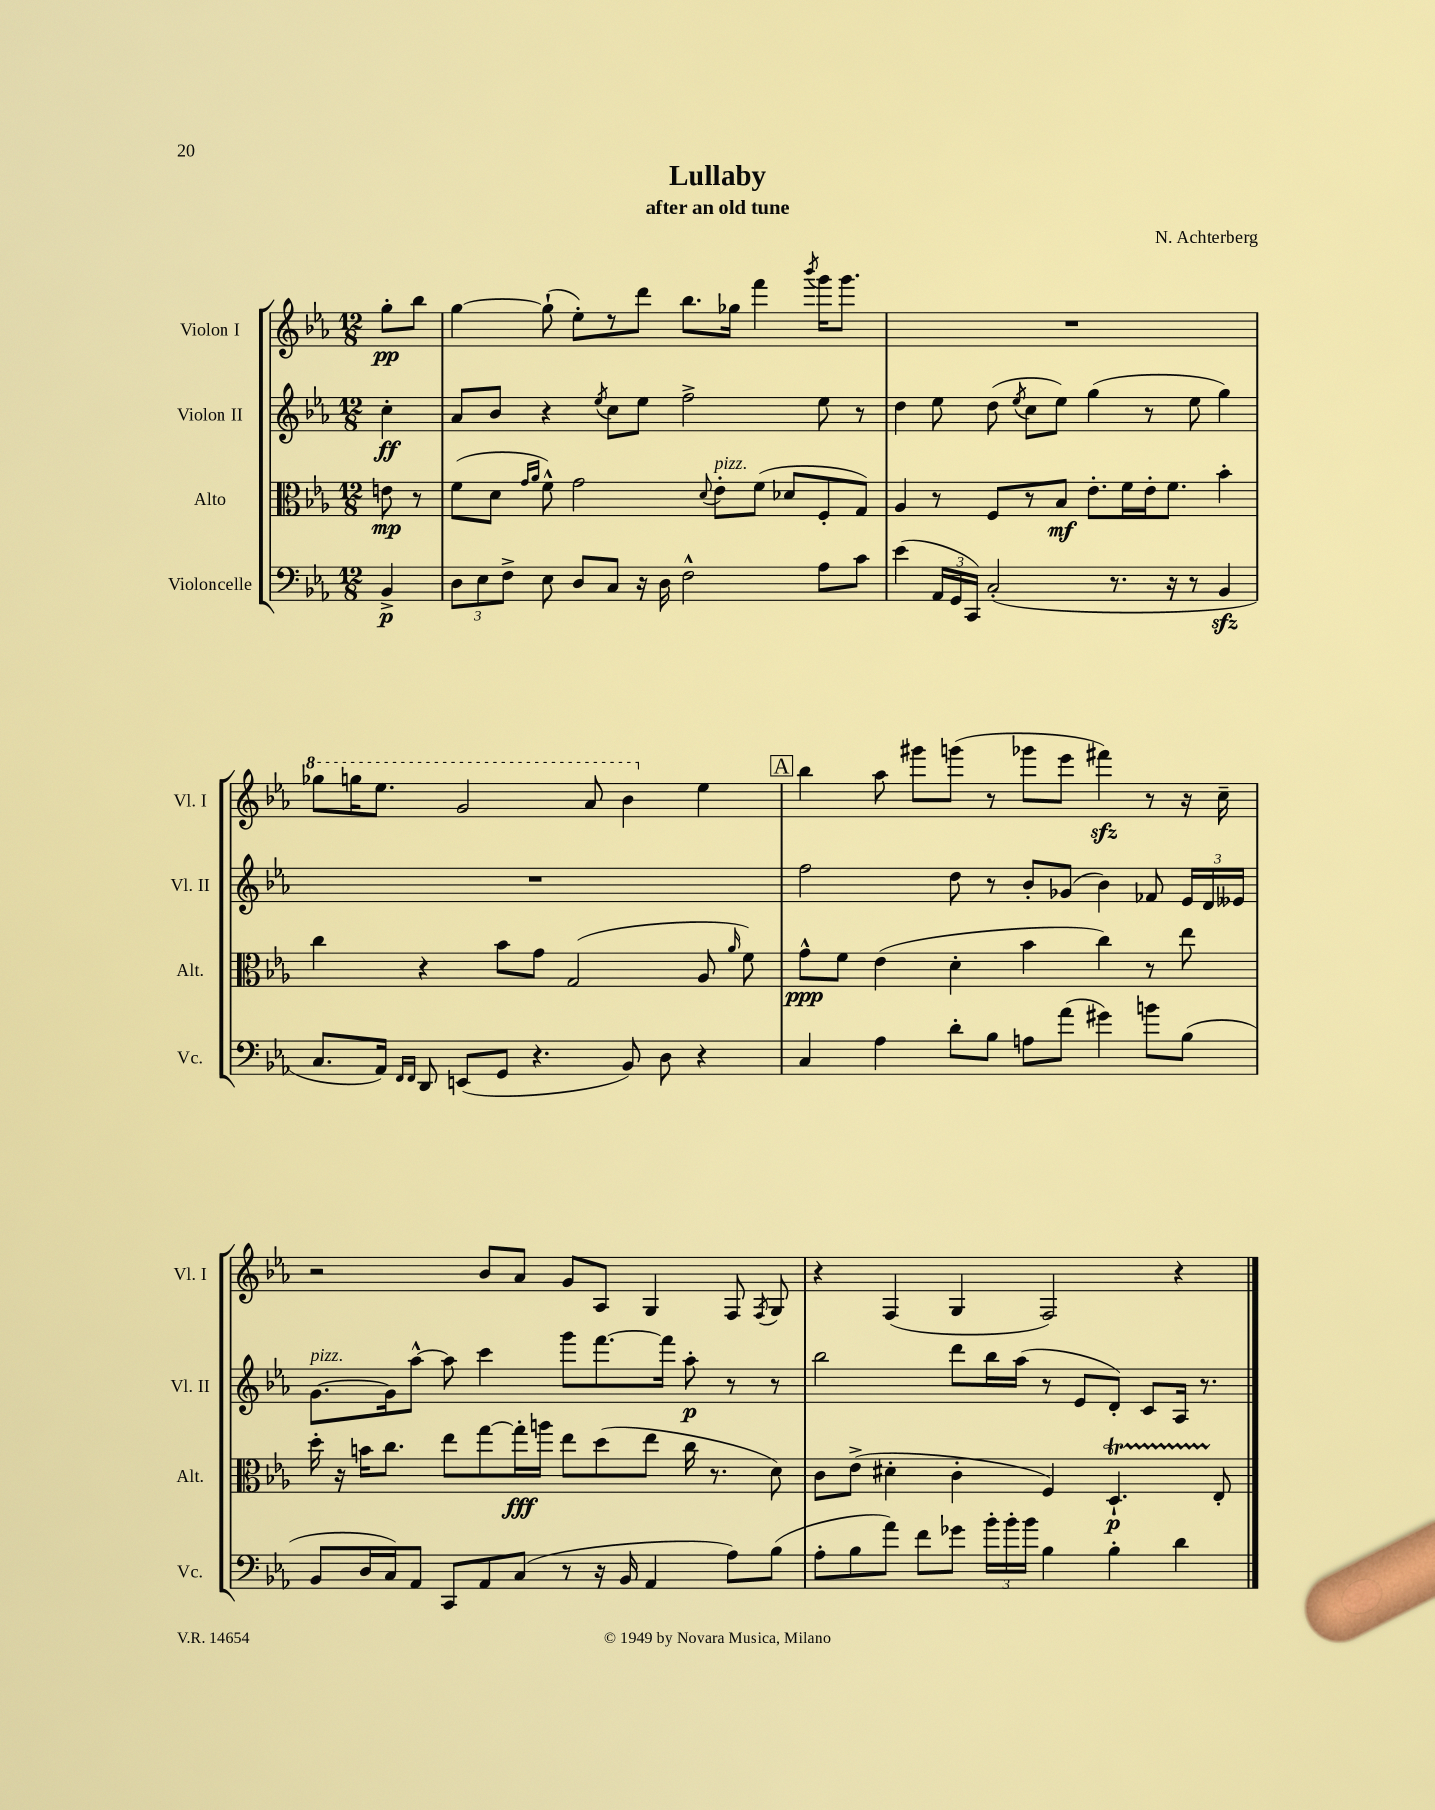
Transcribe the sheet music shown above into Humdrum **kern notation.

**kern	**dynam	**kern	**dynam	**kern	**dynam	**kern	**dynam
*part4	*part4	*part3	*part3	*part2	*part2	*part1	*part1
*staff4	*staff4	*staff3	*staff3	*staff2	*staff2	*staff1	*staff1
*I"Violoncelle	*	*I"Alto	*	*I"Violon II	*	*I"Violon I	*
*I'Vc.	*	*I'Alt.	*	*I'Vl. II	*	*I'Vl. I	*
*clefF4	*	*clefC3	*	*clefG2	*	*clefG2	*
*k[b-e-a-]	*	*k[b-e-a-]	*	*k[b-e-a-]	*	*k[b-e-a-]	*
*M12/8	*	*M12/8	*	*M12/8	*	*M12/8	*
=	=	=	=	=	=	=	=
4BB-^/	p	8en\	mp	4cc'\	ff	8gg'\L	pp
.	.	8r	.	.	.	8bb-\J	.
=1	=1	=1	=1	=1	=1	=1	=1
12D\L	.	(8f\L	.	8a-/L	.	[4gg\	.
12E-\	.	.	.	.	.	.	.
.	.	8d\J	.	8b-/J	.	.	.
12F^\J	.	.	.	.	.	.	.
.	.	16qqg/LL	.	.	.	.	.
.	.	16qqa-/JJ	.	.	.	.	.
8E-\	.	8f^^\)	.	4r	.	(8gg`\]	.
8D/L	.	2g\	.	.	.	8ee-'\L)	.
.	.	.	.	8qee-/	.	.	.
8C/J	.	.	.	8cc\L	.	8r	.
16r	.	.	.	8ee-\J	.	8ddd\J	.
16D\	.	.	.	.	.	.	.
2F^^\	.	.	.	2ff^\	.	8.bb-\L	.
.	.	8qqd/	.	.	.	.	.
!	!	!LO:TX:a:i:t=pizz.	!	!	!	!	!
.	.	8e-'\L	.	.	.	.	.
.	.	.	.	.	.	16gg-X\Jk	.
.	.	(8f\J	.	.	.	4fff\	.
.	.	8d-X/L	.	.	.	.	.
.	.	.	.	.	.	8qbbb-/	.
8A-\L	.	8F'/	.	8ee-\	.	16ggg\KL	.
.	.	.	.	.	.	8.ggg\J	.
8c\J	.	8G/J)	.	8r	.	.	.
=2	=2	=2	=2	=2	=2	=2	=2
(4e-\	.	4A-/	.	4dd\	.	1.r	.
24AA-/LL	.	8r	.	8ee-\	.	.	.
24GG/	.	.	.	.	.	.	.
24CC/JJ)	.	.	.	.	.	.	.
(2C'/	.	8F/L	.	(8dd\	.	.	.
.	.	.	.	8qee-/	.	.	.
.	.	8r	.	8cc\L	.	.	.
.	.	8B-/J	mf	8ee-\J)	.	.	.
.	.	8.e-'\L	.	(4gg\	.	.	.
8.r	.	.	.	.	.	.	.
.	.	16f\L	.	.	.	.	.
.	.	16e-'\J	.	8r	.	.	.
16r	.	8.f\J	.	.	.	.	.
8r	.	.	.	8ee-\	.	.	.
4BB-zz/	.	4b-'\	.	4gg\)	.	.	.
!!LO:LB:g=z
=3	=3	=3	=3	=3	=3	=3	=3
*	*	*	*	*	*	*8va	*
8.C/L	.	4cc\	.	1.r	.	8ggg-X\L	.
.	.	.	.	.	.	16gggn\K	.
16AA-/Jk)	.	.	.	.	.	8.eee-\J	.
16qqFF/LL	.	.	.	.	.	.	.
16qqFF/JJ	.	.	.	.	.	.	.
8DD/	.	4r	.	.	.	.	.
(8EEn/L	.	.	.	.	.	2gg/	.
8GG/J	.	8b-\L	.	.	.	.	.
4.r	.	8g\J	.	.	.	.	.
.	.	(2G/	.	.	.	.	.
.	.	.	.	.	.	8aa-/	.
8BB-/)	.	.	.	.	.	4bb-\	.
8D\	.	.	.	.	.	.	.
*	*	*	*	*	*	*X8va	*
4r	.	8A-/	.	.	.	4ee-\	.
.	.	16qqa-/	.	.	.	.	.
.	.	8f\)	.	.	.	.	.
!!LO:REH:place=s1:t=A
=4	=4	=4	=4	=4	=4	=4	=4
4C/	.	8g^^\L	ppp	2ff\	.	4bb-\	.
.	.	8f\J	.	.	.	.	.
4A-\	.	(4e-\	.	.	.	8aa-\	.
.	.	.	.	.	.	8ggg#X\L	.
8d'\L	.	4d'\	.	8dd\	.	(8gggn\J	.
8B-\J	.	.	.	8r	.	8r	.
8An\L	.	4b-\	.	8b-'/L	.	8ggg-X\L	.
(8a-\J	.	.	.	(8g-X/J	.	8eee-\J	.
4g#X\)	.	4cc\)	.	4b-\)	.	4fff#Xzz\)	.
8bn\L	.	8r	.	8f-X/	.	8r	.
(8B-\J	.	8ee-\	.	24e-/LL	.	16r	.
.	.	.	.	24d/	.	.	.
.	.	.	.	.	.	16cc~\	.
.	.	.	.	24e--X/JJ	.	.	.
!!LO:LB:g=z
=5	=5	=5	=5	=5	=5	=5	=5
!	!	!	!	!LO:TX:a:i:t=pizz.	!	!	!
8BB-/L	.	16dd'\	.	[8.g\L	.	2r	.
.	.	16r	.	.	.	.	.
16D/L	.	16bn\KL	.	.	.	.	.
16C/J)	.	8.cc\J	.	16g\k]	.	.	.
8AA-/J	.	.	.	[8aa-^^\J	.	.	.
8CC/L	.	8ee-\L	.	8aa-\]	.	.	.
8AA-/	.	[8gg\	.	4ccc\	.	8b-/L	.
(8C/J	.	16gg'\L]	fff	.	.	8a-/J	.
.	.	16aan\JJ	.	.	.	.	.
8r	.	8ee-\L	.	8ggg\L	.	8g/L	.
16r	.	(8dd\	.	[8.fff\	.	8A-/J	.
16BB-/	.	.	.	.	.	.	.
4AA-/	.	8ee-\J	.	.	.	4G/	.
.	.	.	.	16fff\Jk]	.	.	.
.	.	16cc\	.	8aa-'\	p	.	.
.	.	8.r	.	.	.	.	.
8A-\L)	.	.	.	8r	.	8F/	.
.	.	.	.	.	.	8qF/	.
(8B-\J	.	8d\)	.	8r	.	8G/	.
=6	=6	=6	=6	=6	=6	=6	=6
8A-'\L	.	8c\L	.	2bb-\	.	4r	.
8B-\	.	(8e-^\J	.	.	.	.	.
8a-\J)	.	4d#X'\	.	.	.	(4F/	.
8f\L	.	.	.	.	.	.	.
8g-X\J	.	4c'\	.	8ddd\L	.	4G/	.
24b-'\LL	.	.	.	16bb-\L	.	.	.
24b-'\	.	.	.	.	.	.	.
.	.	.	.	(16aa-\JJ	.	.	.
24b-\JJ	.	.	.	.	.	.	.
4B-\	.	4F/)	.	8r	.	2F/)	.
.	.	.	.	8e-/L	.	.	.
4B-'\	.	4.Dt`/	p	8d'/J)	.	.	.
.	.	.	.	8c/L	.	.	.
4d\	.	.	.	16A-/Jk	.	4r	.
.	.	.	.	8.r	.	.	.
.	.	8E-'/	.	.	.	.	.
==	==	==	==	==	==	==	==
*-	*-	*-	*-	*-	*-	*-	*-
